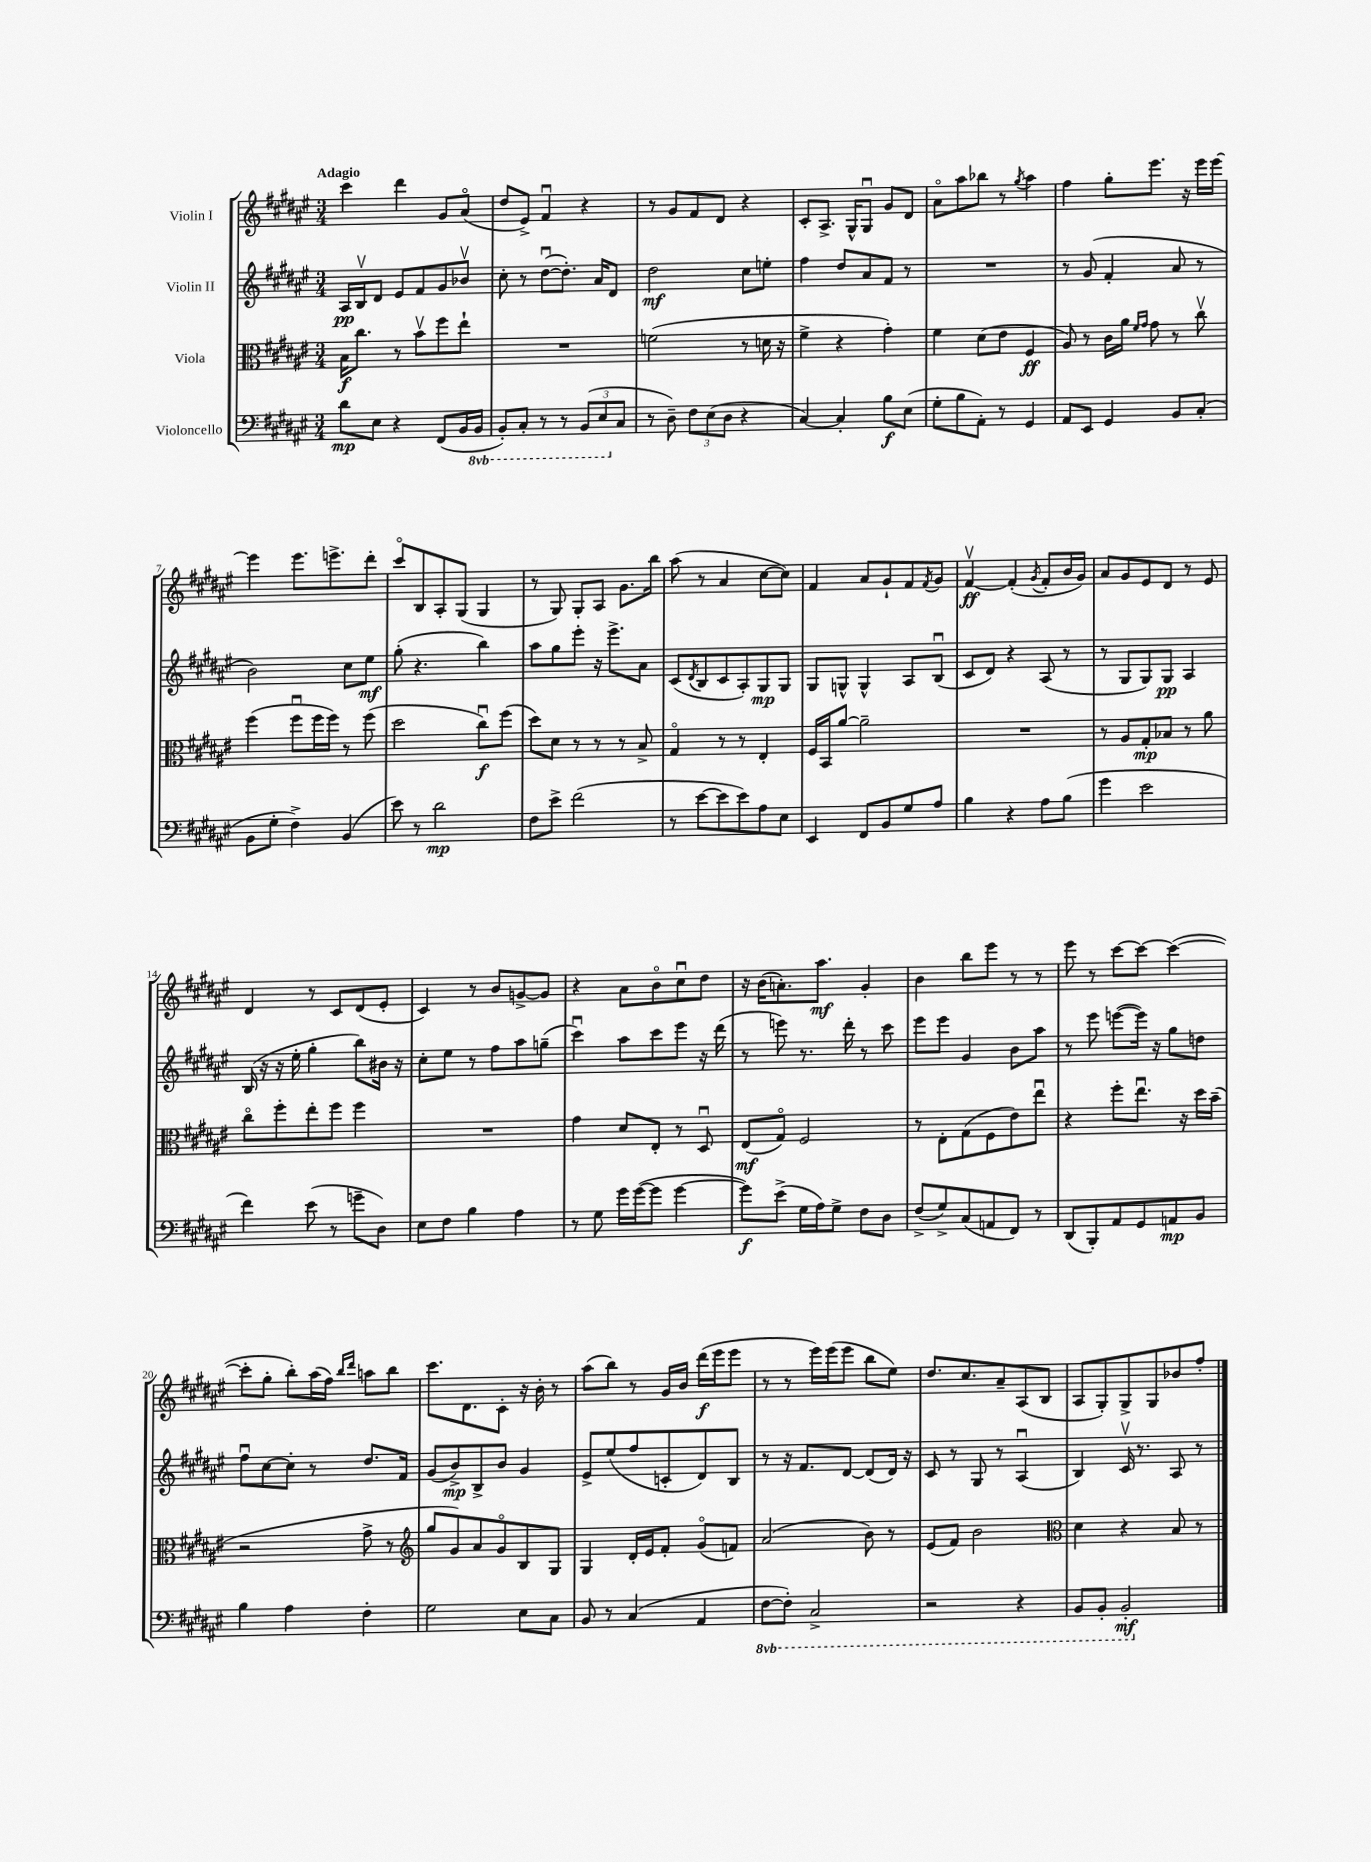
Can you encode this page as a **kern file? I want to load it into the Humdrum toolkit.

**kern	**kern	**kern	**kern
*staff4	*staff3	*staff2	*staff1
*clefF4	*clefC3	*clefG2	*clefG2
*k[f#c#g#d#a#e#]	*k[f#c#g#d#a#e#]	*k[f#c#g#d#a#e#]	*k[f#c#g#d#a#e#]
*M3/4	*M3/4	*M3/4	*M3/4
8d#	16B	16A#	4ccc#
.	8.cc#	16Bv	.
8E#	.	8d#	.
4r	8r	8e#	4ddd#
.	8bv	8f#	.
(8FF#	8ff#	8g#	8g#
16BB	8ee#`	8b-v	(8a#o
16BBB	.	.	.
=	=	=	=
8BBB')	2.r	8cc#'	8dd#
8CC#'	.	8r	8e#^)
8r	.	([8dd#u	4f#u
8r	.	8.dd#'])	.
(12BBB	.	.	4r
.	.	16a#	.
12EE#	.	.	.
.	.	8d#	.
12C#	.	.	.
=	=	=	=
8r	(2f	2dd#	8r
8D#~)	.	.	8g#
12F#	.	.	8f#
(12E#	.	.	.
.	.	.	8d#
12D#	.	.	.
4r	8r	8cc#	4r
.	16d	8ee'	.
.	16r	.	.
=	=	=	=
[4C#)	4f#^	4ff#	8c#'
.	.	.	8.A#^
4C#']	4r	8dd#	.
.	.	.	16G#^^
.	.	8a#	8G#u
8B	4g#')	8f#	8g#
(8E#	.	8r	8d#
=	=	=	=
8G#'	4f#	2.r	8a#o
8B	.	.	8aa#
8AA#')	(8d#	.	8bb-
8r	8e#	.	8r
.	.	.	8qgg#
4GG#	4F#	.	4aa#
=	=	=	=
8AA#	8A#)	8r	4ff#
8EE#	8r	(8g#	.
4GG#	16c#	4f#'	8gg#'
.	16a#	.	.
.	16qqf#	.	.
.	16qqg#	.	.
.	8g#	.	8.eee#
8BB	8r	8a#	.
.	.	.	16r
(8C#'	8cc#v	8r	16eee#
.	.	.	[16eee#
=	=	=	=
8BB	(4ff#	2b)	4eee#]
8G#'	.	.	.
4F#^)	8ff#u	.	8.eee#
.	16ff#	.	.
.	16ff#)	.	8.eee^
(4BB	8r	8cc#	.
.	(8ff#	8ee#	8ddd#'
=	=	=	=
8e#)	2dd#	(8gg#'	8ccc#o
8r	.	4.r	8B
2d#	.	.	8A#'
.	.	.	(8G#
.	8cc#u)	4bb)	4G#
.	(8ff#	.	.
=	=	=	=
8F#	8dd#)	8aa#	8r
8e#^	8d#	8gg#	8G#)
(2f#	8r	8eee#'	8G#'
.	8r	16r	8A#
.	.	8.eee#^	.
.	8r	.	8.g#
.	8B^	8a#	.
.	.	.	16bb
=	=	=	=
8r	4G#o	(8c#	(8aa#
.	.	8qd#	.
[8e#	.	8B	8r
8e#]	8r	8c#	4a#
8e#)	8r	8A#')	.
8A#	4E#'	8G#	[8cc#
8E#	.	8G#	8cc#])
=	=	=	=
4EE#	16F#	8G#	4f#
.	16BB	.	.
.	[8a#	8G^^	.
8FF#	2a#~]	4G^^	8a#
8BB	.	.	8g#`
8G#	.	8A#	8f#
.	.	.	8qf#
8A#	.	(8Bu	8g#
=	=	=	=
4B	2.r	8c#	[4f#v
.	.	8d#)	.
4r	.	4r	(4f#']
.	.	.	8qg#
8A#	.	(8A#	8f#'
(8B	.	8r	16b
.	.	.	16g#)
=	=	=	=
4g#	8r	8r	8a#
.	8A#	8G#	8g#
2e#	8G#'	8G#)	8e#
.	8B-	8G#	8d#
.	8r	4A#	8r
.	8a#	.	8e#
=	=	=	=
4f#)	8cc#o	(16B	4d#
.	.	16r	.
.	8ff#'	16r	.
.	.	16ee#'	.
(8e#	8ee#'	4gg#'	8r
8r	8ff#	.	8c#
8g~	4ff#	8bb)	(8d#
8D#)	.	16b#	8e#'
.	.	16r	.
=	=	=	=
8E#	2.r	8cc#'	4c#)
8F#	.	8ee#	.
4B	.	8r	8r
.	.	8ff#	8b
4A#	.	8aa#	[8g^
.	.	(8gg~	8g]
=	=	=	=
8r	4g#	4ccc#u)	4r
8G#	.	.	.
16g#	8d#	8aa#	8a#
([16g#	.	.	.
8g#]	8E#'	8ccc#	8bo
[4g#	8r	8eee#	8cc#u
.	8D#u	16r	8dd#
.	.	(16ddd#	.
=	=	=	=
8g#])	(8E#	8r	16r
.	.	.	(16b
(8e#^	8G#o)	8eee)	8.a')
16G#	2F#	8.r	.
16A#)	.	.	8.aa#
8G#^	.	.	.
.	.	16ddd#'	.
8F#	.	8r	4g#'
8D#	.	8ccc#	.
=	=	=	=
(8F#^	8r	8eee#	4b
8G#^)	8E#'	8eee#	.
(8C#	(8G#	4g#	8bb
8AA	8F#	.	8eee#
8FF#)	8e#)	8b	8r
8r	8ee#u	8aa#	8r
=	=	=	=
(8DD#	4r	8r	8eee#
8BBB')	.	8eee#	8r
8AA#	8ff#'	([8eee	[8ccc#
8GG#	8.ee#u	16eee])	8ccc#_
.	.	16r	.
8AA	.	8gg#	(4ccc#_
.	16r	.	.
8BB	16dd#	8dd	.
.	(16b~	.	.
=	=	=	=
4B	2r	8ff#u	8ccc#']
.	.	[8cc#	8gg#'
4A#	.	8cc#']	8bb')
.	.	8r	(16aa#
.	.	.	16ff#)
.	.	.	16qqbb
.	.	.	16qqddd#
4F#'	8g#^	8.dd#	8aa
.	8r	.	8bb
.	.	16f#	.
=	=	=	=
*	*clefG2	*	*
2G#	8gg#	(8g#	8.ccc#
.	8g#)	8b^)	.
.	.	.	8.d#
.	8a#	8B^	.
.	8g#o	8b	8c#'
8E#	8B	4g#	16r
.	.	.	16b'
8C#	8G#	.	8r
=	=	=	=
8BB	4G#	8e#^	(8aa#
8r	.	(8ee#	8bb)
(4C#	16d#'	8ff#	8r
.	16e#	.	.
.	8f#'	8c'	16g#
.	.	.	16b
4AA#	(8g#o	8d#)	(16ddd#
.	.	.	16eee#
.	8f)	8B	8eee#
=	=	=	=
[8FF#	(2a#	8r	8r
8FF#'])	.	16r	8r
.	.	8.f#	.
2CC#^	.	.	16eee#)
.	.	.	(16eee#
.	.	[8d#	8eee#
.	8b)	(8d#]	8bb
.	8r	16d#)	8ee#)
.	.	16r	.
=	=	=	=
2r	(8e#	8c#	8.dd#
.	8f#)	8r	.
.	.	.	8.cc#
.	2b	8G#	.
.	.	8r	8a#~
4r	.	(4A#u	(8A#
.	.	.	8B
=	=	=	=
*	*clefC3	*	*
8BBB	4d#	4B)	8A#
8BBB'	.	.	8G#')
2BBB'	4r	16c#v	8G#^
.	.	8.r	.
.	.	.	8G#
.	8B	8A#	8b-
.	8r	8r	8ff#'
==	==	==	==
*-	*-	*-	*-
